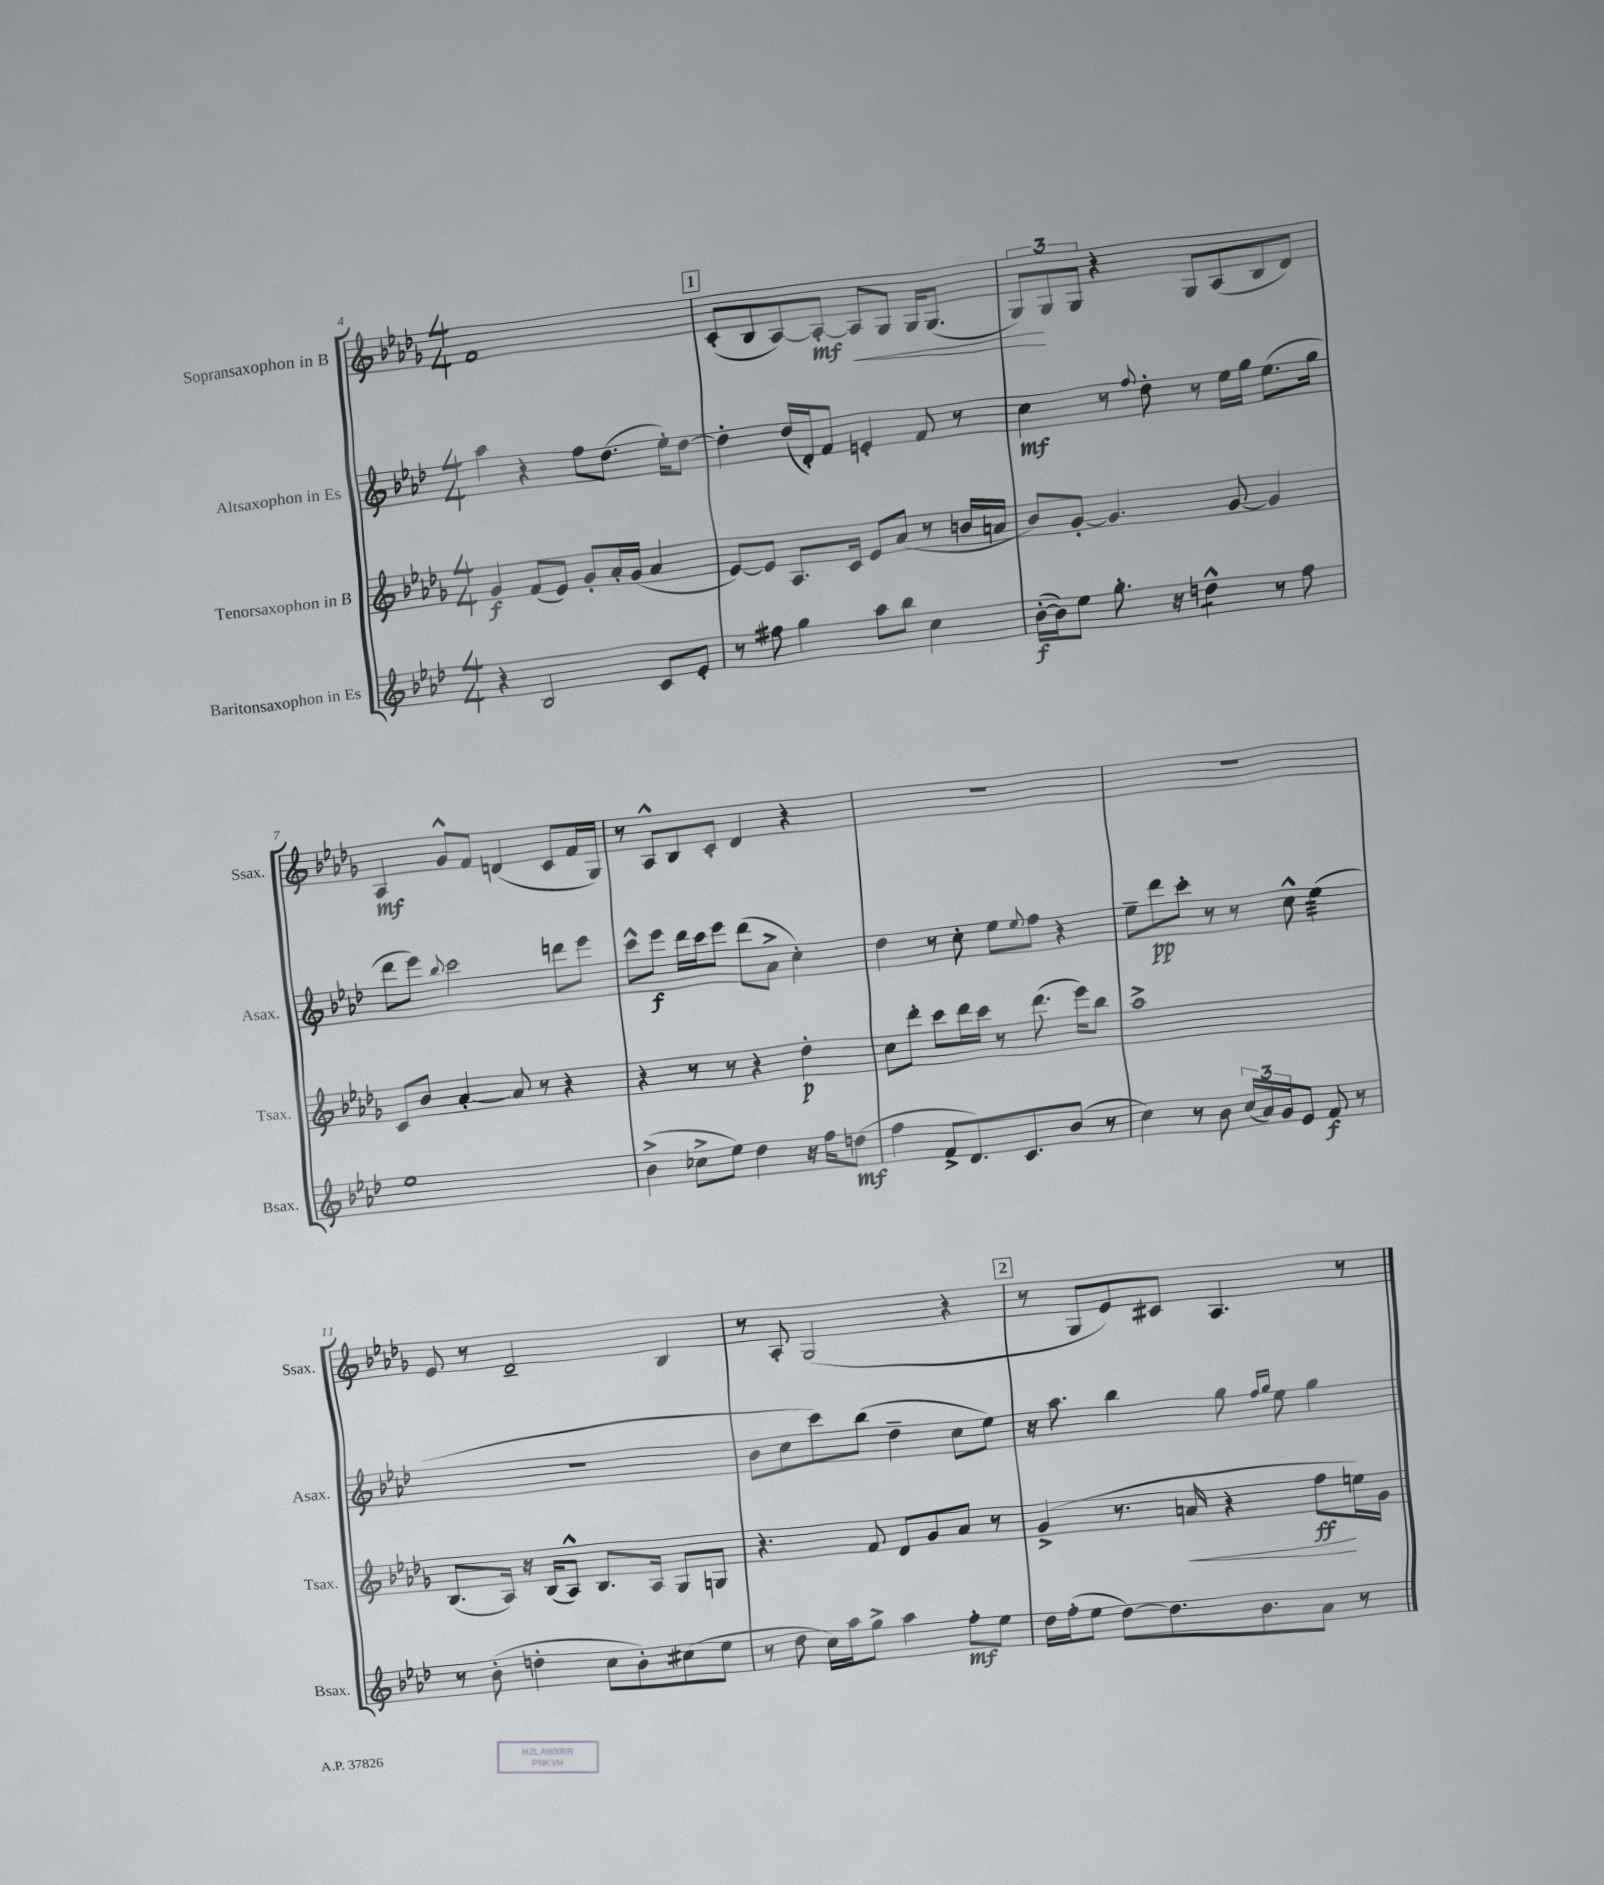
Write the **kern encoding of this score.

**kern	**kern	**kern	**kern
*staff4	*staff3	*staff2	*staff1
*clefG2	*clefG2	*clefG2	*clefG2
*k[b-e-a-d-]	*k[b-e-a-d-g-]	*k[b-e-a-d-]	*k[b-e-a-d-g-]
*M4/4	*M4/4	*M4/4	*M4/4
4r	4g-	4aa-	1f
2B-	(8f	4r	.
.	8e-)	.	.
.	8g-'	8ff	.
.	16a-'	(8.dd-	.
.	(16g-	.	.
8c	4a-	.	.
.	.	16ee-')	.
8e-'	.	[8dd-	.
=	=	=	=
8r	[8e-)	4dd-']	(8c'
8ff#	8e-]	.	8B-
4gg	8.A-	(16dd-	[8A-)
.	.	16d-')	.
.	.	8f	8A-'_
.	16c	.	.
8aa-	8e-	4e'	8A-]
8bb-	(8a-	.	8G-
4cc	8r	8f	16G-
.	.	.	(8.G-
.	16b	8r	.
.	16a	.	.
=	=	=	=
([16b-'	8b-)	4cc	12G-)
16b-])	.	.	.
.	.	.	12G-
8ee-	[8g-'	.	.
.	.	.	12G-
8.gg'	4.g-]	8r	4r
.	.	8qqff	.
.	.	8dd-'	.
16r	.	.	.
4dd^^	.	8r	8G-
.	[8g-	16ee-	(8A-
.	.	16gg	.
8r	4g-]	(8.ee-	8B-
8ff	.	.	8d-)
.	.	16gg	.
=	=	=	=
1ee-	8c	8ddd-	4A-
.	8b-	8eee-)	.
.	.	8qqbb-	.
.	[4a-'	2ccc	8g-^^
.	.	.	8f
.	8a-]	.	(4d
.	8r	.	.
.	4r	8ddd	8c
.	.	8eee-	16f
.	.	.	16G-)
=	=	=	=
(4b-^	4r	8ccc^^	8r
.	.	8eee-	8A-^^
8cc-^	8r	16ddd-	8B-
.	.	16ccc	.
8ee-)	8r	8eee-	8c'
4dd-	4r	(8ddd-	4d-
.	.	8a-^	.
16r	4dd-'	4cc')	4r
16ff	.	.	.
(8dd	.	.	.
=	=	=	=
4ff	8cc	4dd-	1r
.	8ddd-'	.	.
8f^	8ccc	8r	.
8.d-)	16ddd-	8cc'	.
.	16ccc	.	.
.	8r	8ee-	.
8.c	.	.	.
.	.	8qqee-	.
.	(8.ddd-	8ff	.
(8b-	.	4r	.
.	16eee-)	.	.
8r	8bb-	.	.
=	=	=	=
4cc)	1aa-^	8ee-~	1r
.	.	8ddd-	.
8r	.	8ccc'	.
8b-	.	8r	.
(24cc	.	8r	.
24a-)	.	.	.
24g	.	.	.
8e-	.	8cc^^	.
8f	.	(4ee-	.
8r	.	.	.
=	=	=	=
8r	(8.B-	1r	8e-
(8b-'	.	.	8r
.	16A-)	.	.
4dd'	16r	.	2d-~
.	(16B-	.	.
.	8A-^^)	.	.
8cc	8.B-	.	.
8b-')	.	.	.
.	16A-	.	.
(8cc#	8G-	.	4B-
8ee-	8G	.	.
=	=	=	=
8r	4.r	8b-	8r
8dd-	.	8cc	8A-'
16cc)	.	8ccc)	(2G-
16aa-	.	.	.
8gg^	8f	(8bb-	.
4aa-	8d-	4dd-~	.
.	8g-	.	.
8ff'	8a-	8cc	4r
8ee-	8r	8ee-)	.
=	=	=	=
16dd-	(4g-^	16r	8r
(16ff'	.	8.aa-	.
8ee-	.	.	8G-
[8dd-)	8.r	4bb-	8e-)
8.dd-]	.	.	8c#
.	16a	.	.
.	4r	8gg	4.A-
8.b-	.	.	.
.	.	16qqff	.
.	.	16qqgg	.
.	.	8ee-	.
8a-	8ff	4gg	.
8r	16ee)	.	8r
.	16g-	.	.
==	==	==	==
*-	*-	*-	*-
